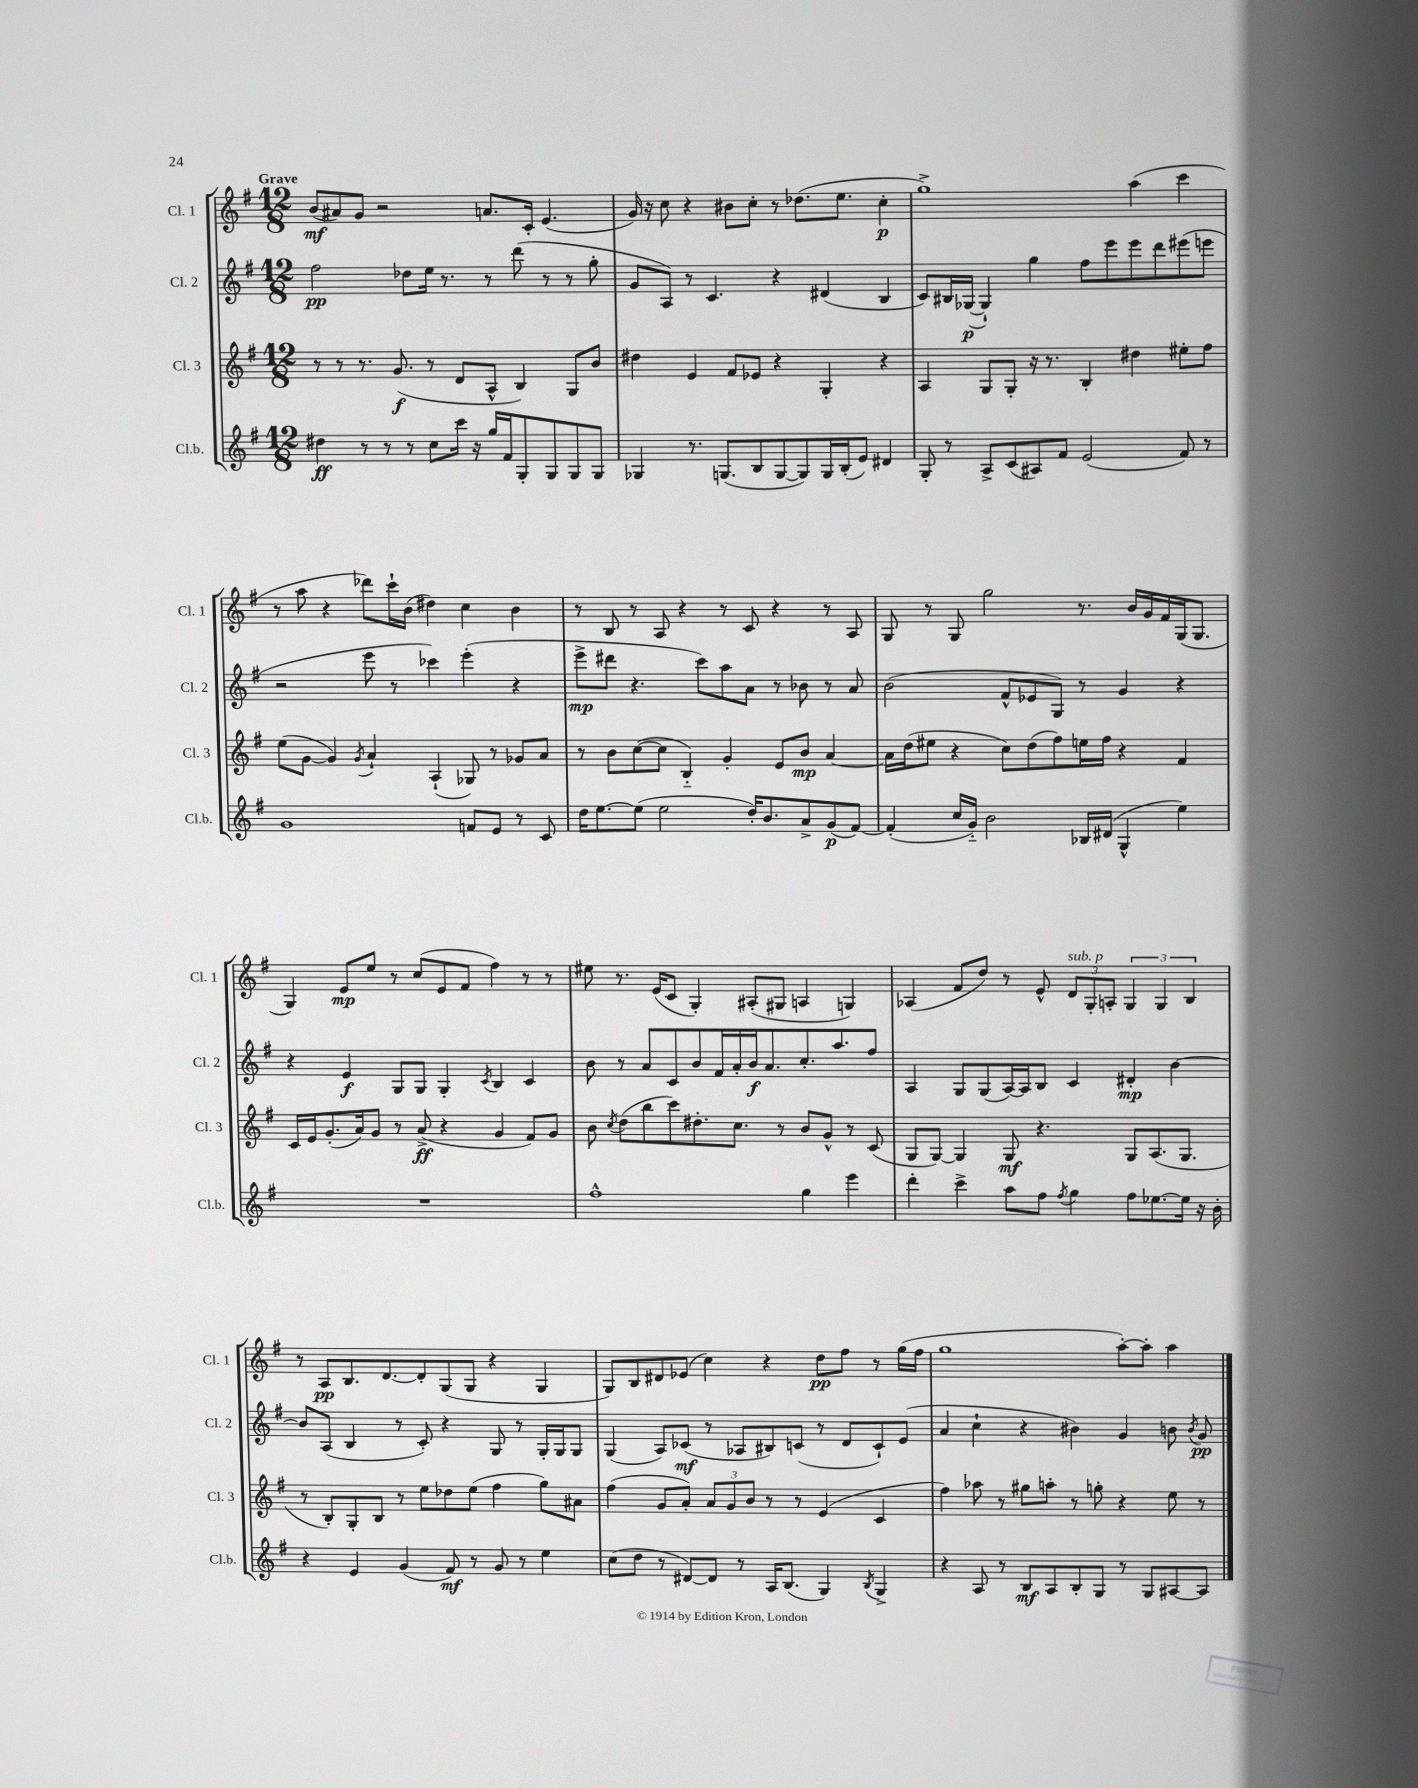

**kern	**kern	**kern	**kern
*staff4	*staff3	*staff2	*staff1
*clefG2	*clefG2	*clefG2	*clefG2
*k[f#]	*k[f#]	*k[f#]	*k[f#]
*M12/8	*M12/8	*M12/8	*M12/8
4dd#	8r	2ff#	(8b
.	8r	.	8a#)
8r	8.r	.	8g
8r	.	.	2r
.	(8.g	.	.
8r	.	8dd-	.
8cc	8r	16ee	.
.	.	8.r	.
16ccc	8d	.	.
16r	.	.	.
16gg	8A^^	8r	8.a
16f#	.	.	.
8G'	4B)	(8ddd	.
.	.	.	16c'
8G	.	8r	(4.e
8G	8G	8r	.
8G	8b	8gg'	.
=	=	=	=
4G-	4dd#	8g	16g)
.	.	.	16r
.	.	8A)	8cc
8.r	4e	8r	4r
.	.	4.c	.
(8.G	.	.	.
.	8f#	.	8b#
8B	8e-	.	8cc'
[8G	4r	4r	8r
8G])	.	.	(8.dd-
16G	4G'	(4d#	.
(16B'	.	.	8.ee
8e)	.	.	.
4d#	4r	4B	4cc'
=	=	=	=
8G'	4A	8c)	1gg^)
8r	.	16B#	.
.	.	([16G-	.
8A^	8G	4G-`])	.
(8c	8G'	.	.
8A#)	16r	4gg	.
.	8.r	.	.
8f#	.	.	.
(2e	4B'	8ff#	.
.	.	8eee	.
.	4dd#	8eee	(4aa
.	.	8ddd	.
8f#)	8ee#'	(8eee#	4ccc
8r	8ff#	8eee	.
=	=	=	=
1g	(8ee	2r	8r
.	[8g	.	8aa
.	4g])	.	4r
.	8qg	.	.
.	4a`	8eee	8ddd-)
.	.	8r	16ccc`
.	.	.	(16b
.	(4A`	4ccc-)	4dd#)
8f	8G-)	(4eee'	4cc
8e	8r	.	.
8r	8g-	4r	4b
8c	8a	.	.
=	=	=	=
16dd	8r	8eee^	8r
[8.ee	.	.	.
.	8b	8ddd#	8B
(8ee]	([8cc	4.r	8r
2ee	8cc]	.	8A
.	4B'~)	.	4r
.	.	8ccc)	.
.	4g'	8aa	8r
16dd')	.	8a	8c
8.b	.	.	.
.	8e	8r	4r
8a^	8b	8b-	.
(8g	[4a	8r	8r
[8f#)	.	8a	8A
=	=	=	=
(4f#']	16a]	(2b	8G
.	(16dd	.	.
.	8ee#	.	8r
16cc	4r	.	8G
16g'~)	.	.	.
2b	.	.	2gg
.	8cc)	8f#^^	.
.	(8dd	8e-	.
.	8ff#)	8G)	.
16B-	16ee	8r	8.r
(16d#	16ff#	.	.
4G^^	4r	4g	.
.	.	.	16b
.	.	.	16g
.	.	.	16f#
4ee)	4f#	4r	(16G
.	.	.	8.G
=	=	=	=
1.r	16c	4r	4G)
.	16e	.	.
.	(8.g'	.	.
.	.	4e	8e
.	16a)	.	.
.	8g	.	8ee
.	8r	8G	8r
.	(8a^	8G	(8cc
.	4r	4G'	8e
.	.	.	8f#
.	.	8qc	.
.	4g	4B	4ff#)
.	8f#)	4c	8r
.	8g	.	8r
=	=	=	=
1ff#^^	8b	8b	8ee#
.	8qcc	.	.
.	(8dd	8r	8.r
.	8bb	8a	.
.	.	.	(16e
.	8ccc)	8c	8c
.	8.dd#'	8b	4G')
.	.	16f#	.
.	8.cc	16a'	.
.	.	16b	(8A#'
.	.	8.a	.
.	8r	.	8G#
4gg	8b	8.cc'	4A
.	8g^^	.	.
.	.	8.aa	.
4eee	8r	.	4G)
.	(8c	8ff#	.
=	=	=	=
4ddd'	8G	4A	(4A-
.	[8G)	.	.
4ccc^	4G]	8G	8f#
.	.	(8G	8dd)
8aa	8G	[16A)	8r
.	.	16A]	.
8ff#	4.r	8B	8e^^
8qff#	.	.	.
4gg	.	4c	12d
.	.	.	12G'
.	.	.	12A'
8ff#	8G	4d#'	6G
[8.ee-	(8.A	.	.
.	.	.	6G
.	.	[4b	.
16ee-]	8.G	.	.
.	.	.	6B
16r	.	.	.
16b'	.	.	.
=	=	=	=
4r	8r	8b]	8r
.	8B')	(8A	8A
4e	8G'	4B	8.B
.	8B	.	.
.	.	.	[8.d
(4g	8r	8r	.
.	8ee	8c')	8d']
8f#)	8dd-	4r	(8G
8r	(8ee	.	8G
8g	4ff#	8G	4r
8r	.	8r	.
4ee	8gg)	16G'	4G
.	.	16G	.
.	8a#	8G	.
=	=	=	=
(8cc	(4ff#	(4G	8G)
8dd	.	.	8B
8r	8g	8A)	8d#
[8d#)	8a')	(8c-	(8e-
8d#]	12a	8r	4cc)
.	12g	.	.
8r	.	8A-	.
.	12b	.	.
16A	8r	8B#)	4r
(8.B	.	.	.
.	8r	(8c	.
4G)	(4e	8r	8dd
.	.	8d	8ff#
8qB	.	.	.
4G^	4c	8c`)	8r
.	.	(8e	(16gg
.	.	.	16ff#
=	=	=	=
4r	4ff#)	4a	1gg
8A	8aa-	4cc`	.
8r	8r	.	.
8B	8gg#	4r	.
8A	8aa'	.	.
8B'	8r	4b#)	.
8G	8gg'	.	.
8r	4r	4g	[8aa')
8G	.	.	8aa']
[8A#	8ee	8b	4aa
.	.	8qb	.
8A#]	8r	8g	.
==	==	==	==
*-	*-	*-	*-
